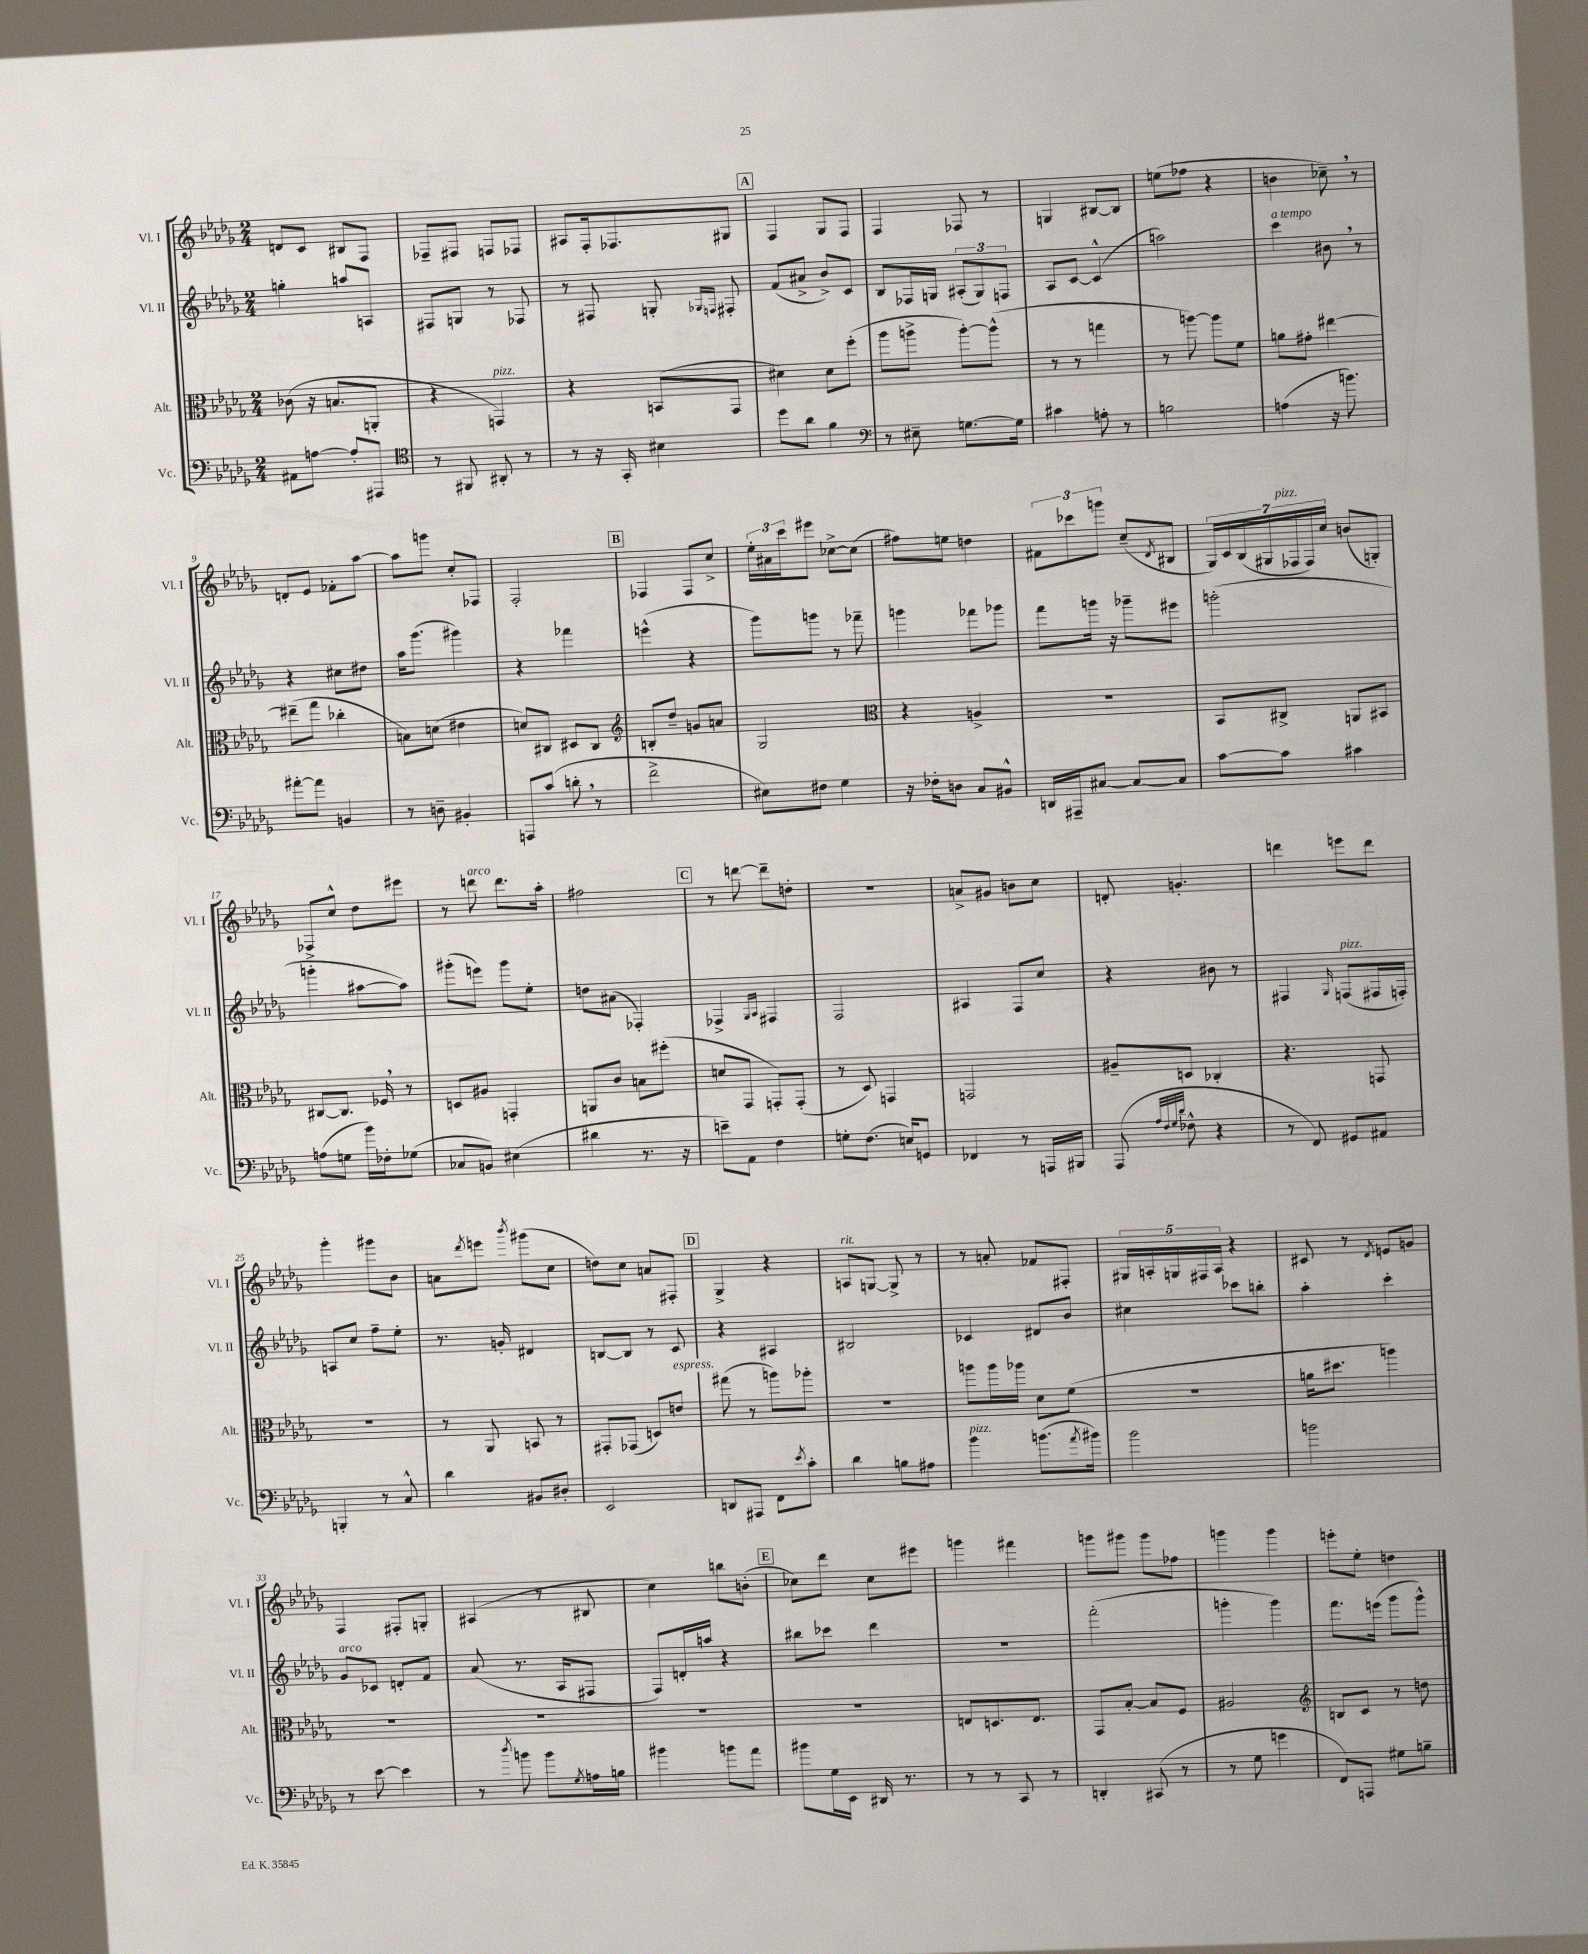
<<
\new StaffGroup <<
\new Staff = "s0" \with { instrumentName = "Vl. I" shortInstrumentName = "Vl. I" } {
    \clef treble \key des \major \numericTimeSignature \time 2/4
    d'8 c'8 bis8 f8 |
    fes8-- fis8 f8 fes8 |
    ais8 f16-. fes8. gis8 |
    \mark \markup { \box "A" } f4 ges8 f8 |
    f4 fes8 r8 |
    g4 bis8~ bis8 |
    e''8( fes''8 r4 |
    b'4 ces''8--) \breathe r8 |
    d'8-. ees'8 fes'8-. aes''8~ |
    aes''8 g'''8 c''8-. fes8 |
    f2-. |
    \mark \markup { \box "B" } fes4 fes8 c''8-> |
    \tuplet 3/2 { ees''16-. ais'16 c'''16 } eis'''8 ces''8~-> ces''8( |
    fis''8) e''8 d''4 |
    \tuplet 3/2 { fis'8 ces'''8 g'''8 } c''8--( \acciaccatura { des'8 } bis8 |
    \tuplet 7/4 { ges16) c'16 bes16( gis16 fes16^\markup { \italic "pizz." } fes16) c''16 } b'8( g8-.) |
    fes8-> c''8-^ des''8 eis'''8 |
    r8 d'''8^\markup { \italic "arco" } d'''8. aes''16-. |
    fis''2 |
    \mark \markup { \box "C" } r8 d'''8~ d'''8-- d''8-. |
    R2 |
    a'8-> gis'8 b'8 c''8 |
    d'8-. g'4.-. |
    d'''4 e'''8 d'''8 |
    ges'''4-. gis'''8 bes'8 |
    a'8 \acciaccatura { des'''8 } e'''8 \acciaccatura { bes'''8 } gis'''8( c''8 |
    d''8) c''8 a'8 fis8-. |
    \mark \markup { \box "D" } ges4-> r4 |
    a8^\markup { \italic "rit." } g8~ g8-> r8 |
    r8 a'8-. fes'8 fis8-. |
    \tuplet 5/4 { gis16 a16-. g16 fis16 a16 } r4 |
    cis'8 r8 \acciaccatura { des'8 } e'8 g'8 |
    f4 fis8-. g8-. |
    ais4( r8 bis8 |
    c''4) b''8 b'8-.( |
    \mark \markup { \box "E" } ces''8) des'''8 ces''8 eis'''8 |
    g'''4 fis'''4 |
    g'''8 gis'''8 gis'''8 fes''8 |
    g'''4 g'''4 |
    e'''8-. ees''8-. d''4 \bar "|." |
}
\new Staff = "s1" \with { instrumentName = "Vl. II" shortInstrumentName = "Vl. II" } {
    \clef treble \key des \major \numericTimeSignature \time 2/4
    g''4-. a''8 a8 |
    fis8 g8 r8 fes8 |
    r8 fis8 g8-. \grace { ges16 f16 } fis8-. |
    \mark \markup { \box "A" } f'8( ais'8-> bes'8->) c'8 |
    bes8 fes16 g16 \tuplet 3/2 { ais8-.( g8) f8 } |
    aes8 c'8~ c'4-^( |
    a''2) |
    c'''4^\markup { \italic "a tempo" } bis'8 \breathe r8 |
    r4 cis''8 dis''8 |
    aes''16 ges'''8.( gis'''4) |
    r4 fes'''4 |
    \mark \markup { \box "B" } e'''4-^( r4 |
    ges'''8) g'''8 r8 fes'''8-- |
    g'''4 fes'''8 ges'''8 |
    f'''8 g'''16 r16 ges'''8-- eis'''8 |
    g'''2-.( |
    g'''4-. ais''8~ ais''8) |
    gis'''8-.( e'''8) gis'''8 ees''8-. |
    d''8 ais'8( fes4-.) |
    \mark \markup { \box "C" } fes4-> \grace { ges16 aes16 } fis4 |
    f2 |
    ais4 f8 c''8 |
    r4 bis'8 r8 |
    fis4 \grace { ges16 } f8^\markup { \italic "pizz." }( fis16 f16-.) |
    a8 c''8 f''8-- ees''8-. |
    r8. g'16-. dis'4 |
    b8~ b8 r8 c'8 |
    \mark \markup { \box "D" } r4 ais4 |
    bis2 |
    ces'4 dis'8 bes'8 |
    cis''4 ces'''8 b''8-. |
    aes''4-. c'''4-. |
    ges'8^\markup { \italic "arco" } ces'8 d'8-. f'8 |
    aes'8( r8. aes16 fis8 |
    f8) d'16-. a''16 r4 |
    \mark \markup { \box "E" } bis''8 ces'''8 des'''4 |
    R2 |
    f'''2-.( |
    g'''4-. g'''4) |
    f'''8. e'''16( ges'''8 ges'''8-^) \bar "|." |
}
\new Staff = "s2" \with { instrumentName = "Alt." shortInstrumentName = "Alt." } {
    \clef alto \key des \major \numericTimeSignature \time 2/4
    ces'8( r16 b8. a,8-. |
    r4 g,4^\markup { \italic "pizz." }) |
    r4 b,8( ges,8 |
    \mark \markup { \box "A" } dis'4) dis'8 f''8-.( |
    aes''8 a''8-> a''8~-.) a''8-^( |
    r8 r8 g''4 |
    r8 a''8~) a''8 f'8 |
    a'8 gis'8-. eis''4~ |
    eis''8--( ges''8 ces''4-. |
    b8) d'8( eis'4 |
    d'8) cis8 dis8 cis8 |
    \mark \markup { \box "B" } \clef treble b8-. des''8-- g'8 a'8 |
    ges2 |
    \clef alto r4 a4-> |
    R2 |
    bes,8 cis8-> a,8 bis,8 |
    cis8~ cis8. fes16 \breathe r8 |
    d8 ais8 g,4-. |
    a,8 c'8 b8 fis''8-.( |
    \mark \markup { \box "C" } d'8 ges,8 g,8-.) g,8-.( |
    r8 des8) g,4 |
    g,2 |
    ais8-- d8 ces4-. |
    r4. g,8 |
    R2 |
    r8 aes,8 b,8 r8 |
    gis,8-. ges,8( d8) e'8^\markup { \italic "espress." } |
    \mark \markup { \box "D" } gis''8( r8 a''8) aes''8-. |
    R2 |
    a''8 a''16 aes''16 des'8 f'8( |
    R2 |
    a'16 dis''8. a''4) |
    R2 |
    R2 |
    R2 |
    \mark \markup { \box "E" } R2 |
    e8 d8. e8. |
    ges,8 bes8~-. bes8 f8 |
    ais2 |
    \clef treble b8 c'8 r8 d''8 \bar "|." |
}
\new Staff = "s3" \with { instrumentName = "Vc." shortInstrumentName = "Vc." } {
    \clef bass \key des \major \numericTimeSignature \time 2/4
    ais,8 a8~ a8-. ais,,8 |
    \clef tenor r8 fis,8 ais,8-. r8 |
    r8 r16 ges,16-. bis4 |
    \mark \markup { \box "A" } des''8 aes'8 f'4 |
    \clef bass r8 eis8-- g8.~ g16 |
    cis'4 a8-. r8 |
    b2 |
    a4( r16 b'8.) |
    ais'8~-. ais'8 b,4 |
    r8 d8-- bis,4-. |
    a,,8 c'8( d'8-. \breathe r8 |
    \mark \markup { \box "B" } f'2-> |
    eis8) fis8 ges4 |
    r16 fes16-. d8 c8 bis,8-^ |
    d,16 ais,,16-- cis8~ cis8~ cis8 |
    c'8~ c'8 cis'4 |
    a8( g8 bes'16) fes16-. ges8( |
    ces8 b,8) eis4( |
    dis'4 r8. r16 |
    \mark \markup { \box "C" } e'8--) aes,8 f4 |
    g8-. f8.( e16) g,8 |
    fes,4 r8 a,,16 bis,,16 |
    aes,,8( \grace { aes32 f32 ges32 des'32 } fes8-^ r4 |
    r8 f,8) gis,8 ais,8 |
    b,,4-. r8 c8-^ |
    des'4 bis,8 dis8-. |
    ees,2 |
    \mark \markup { \box "D" } d,8 ais,,8 f,8 \acciaccatura { ees'8 } c'8-. |
    des'4 b8 ais8 |
    bes'4^\markup { \italic "pizz." } b'8.( \acciaccatura { aes'8 } bis'16) |
    bes'2 |
    b'2 |
    r8 ees'8~ ees'4 |
    r8 \acciaccatura { des''8 } b'8 b'8 \acciaccatura { ges8 } a16 b16 |
    bis'4 b'8 aes'8 |
    \mark \markup { \box "E" } bis'8 ges16 ees,16 dis,16 r8. |
    r8 r8 c,8 r8 |
    d,4-. cis,8( r8 |
    r8 ges8 g'4 |
    f,8) a,,8 gis8 b8-- \bar "|." |
}
>>
>>
